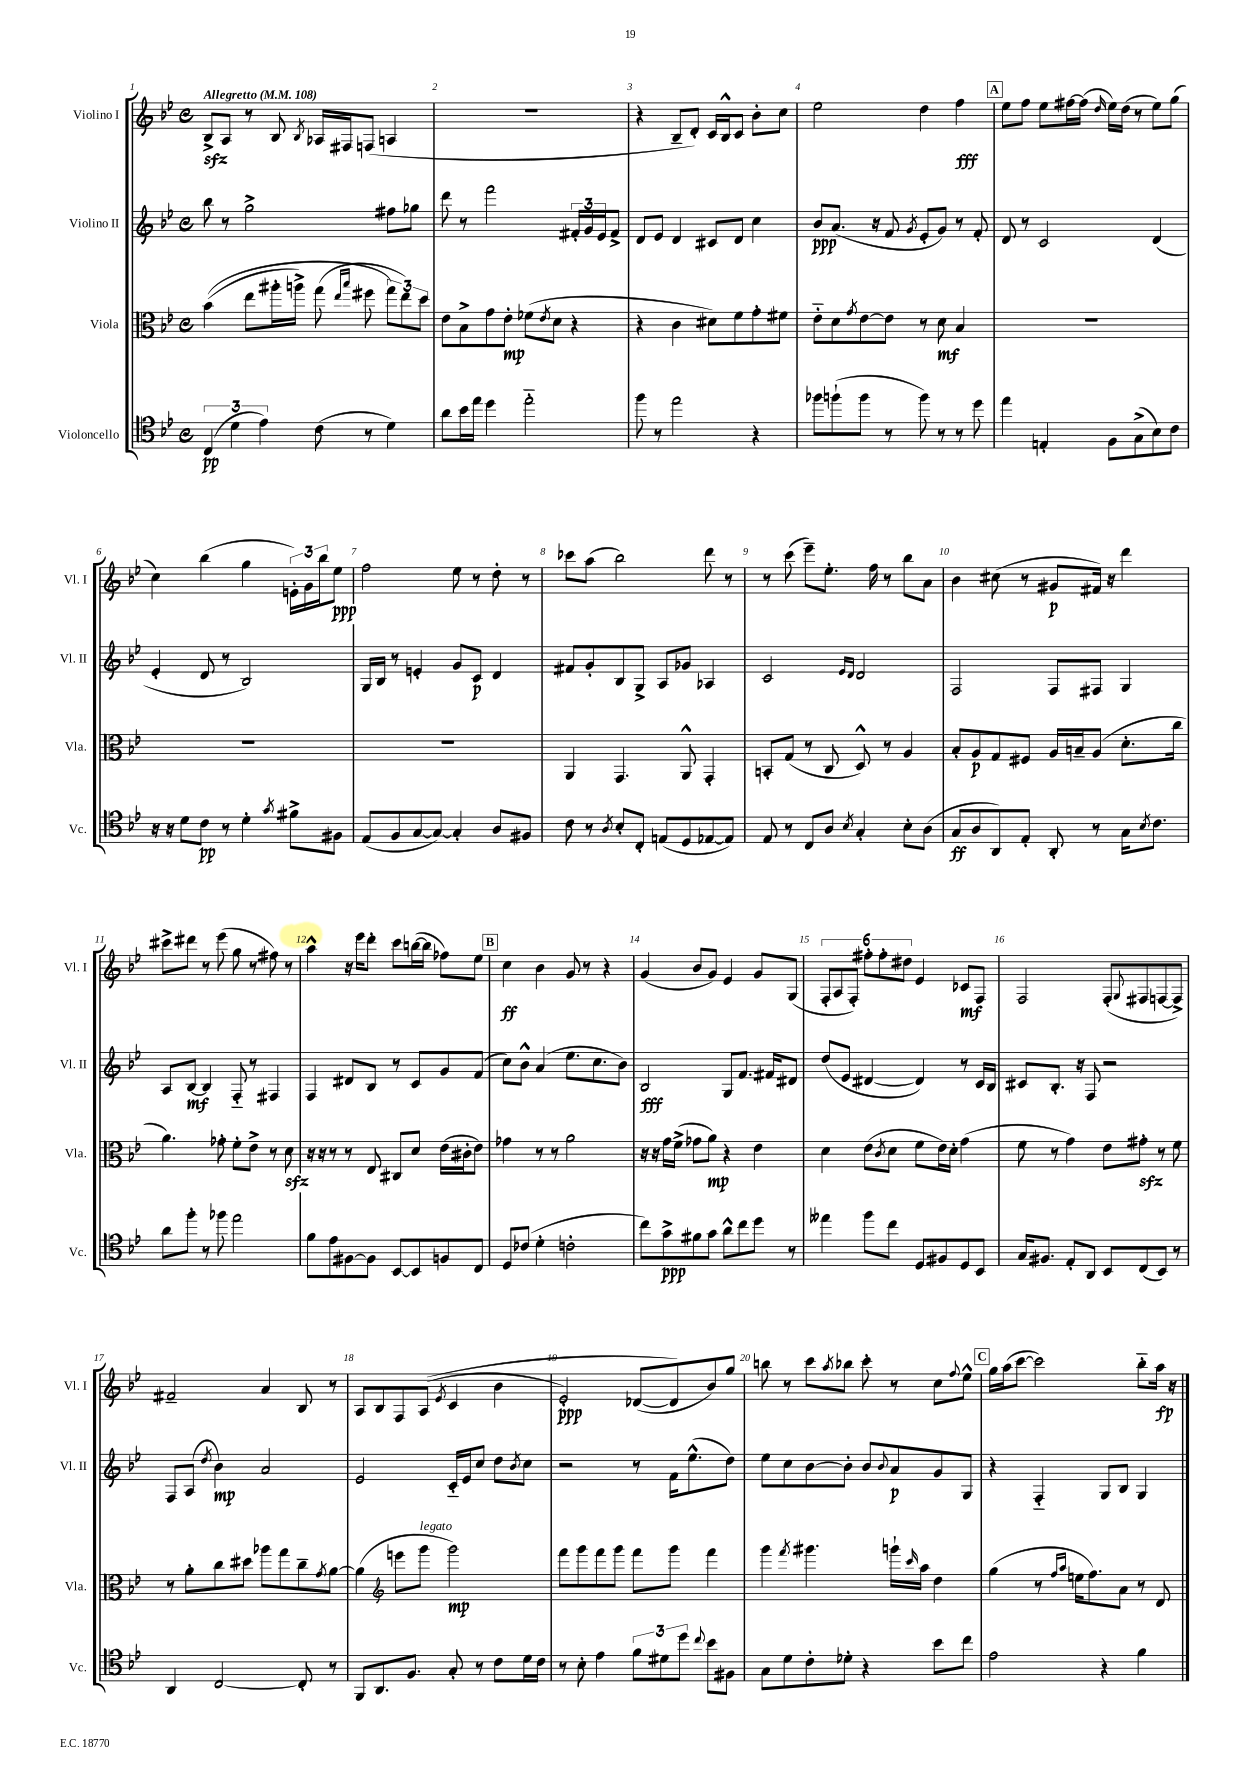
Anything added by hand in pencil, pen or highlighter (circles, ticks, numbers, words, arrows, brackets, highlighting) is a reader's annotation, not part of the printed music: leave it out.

**kern	**kern	**kern	**kern
*staff4	*staff3	*staff2	*staff1
*clefC4	*clefC3	*clefG2	*clefG2
*k[b-e-]	*k[b-e-]	*k[b-e-]	*k[b-e-]
*M4/4	*M4/4	*M4/4	*M4/4
*met(c)	*met(c)	*met(c)	*met(c)
*MM108	*MM108	*MM108	*MM108
(6C	&((4b-	8bb-	8B-^
.	.	8r	8A
6d	.	.	.
.	8ee-	2gg^	8r
6e-)	.	.	.
.	16aa#'	.	8B-
.	16aa^)	.	.
.	.	.	8qB-
(8c	(8gg	.	16A-
.	.	.	16F#
.	16qqee-	.	.
.	16qqbb-	.	.
8r	8ff#	.	(8F
4d)	12gg&)	8ff#	4A
.	12ee-)	.	.
.	.	8gg-	.
.	12dd	.	.
=	=	=	=
8a	8e-	8ddd	1r
16b-	8B-^	8r	.
16ee-	.	.	.
4dd	8g	2fff	.
.	8e-'	.	.
2ee-'~	(8f-	.	.
.	8qe-	.	.
.	8d	.	.
.	4r	24f#'	.
.	.	24g	.
.	.	24e-	.
.	.	8f#^	.
=	=	=	=
8ff	4r	8d	4r
8r	.	8e-	.
2ee-	4c	4d	8B-~
.	.	.	8d')
.	8d#)	8c#	16c
.	.	.	16B-^^
.	8f	8d	8c
4r	8g'	4cc	8b-'
.	8f#	.	8cc
=	=	=	=
8ff-	8e-'~	8b-	2ee-
(8ff`	8d	(8.a	.
.	8qg	.	.
8ff	[8e-	.	.
.	.	16r	.
8r	8e-]	8f	.
.	.	8qg	.
8ff)	8r	8e-'	4dd
8r	8d	8g)	.
8r	4B-	8r	4ff
8dd	.	8f'	.
=	=	=	=
4ee-	1r	8d	8ee-
.	.	8r	8ff
4E'	.	2c	8ee-
.	.	.	[16ff#
.	.	.	(16ff#]
.	.	.	16qqdd
8F	.	.	16ee-)
.	.	.	(16dd
(8G^	.	.	8r
8B-)	.	(4d	8ee-)
8c	.	.	(8gg
=	=	=	=
16r	1r	4e-'	4cc)
16r	.	.	.
8d	.	.	.
8c	.	8d	(4bb-
8r	.	8r	.
4d'	.	2B-)	4gg
8qg	.	.	.
8f#^	.	.	24e')
.	.	.	24g
.	.	.	24bb-
8F#	.	.	8ee-
=	=	=	=
(8E-	1r	16G	2ff
.	.	16B-	.
8F	.	8r	.
[8G	.	4e'	.
8G_)	.	.	.
4G']	.	8g	8ee-
.	.	8c	8r
8A	.	4d	8dd'
8F#	.	.	8r
=	=	=	=
8c	4AA	8f#	8ccc-
8r	.	8g'	(8aa
8qA	.	.	.
8B-'	4.GG	8B-	2bb-)
8C'	.	8G^	.
(8E	.	8A	.
8D	8AA^^	8g-	.
[8E-	4GG'	4A-	8ddd
8E-])	.	.	8r
=	=	=	=
8E-	8BB'	2c	8r
8r	(8G	.	(8ccc
8C	8r	.	8eee-~)
8A	8C	.	8.ee-'
.	.	16qqe-	.
8qB-	.	16qqd	.
4G'	8D^^)	2d	.
.	.	.	16ff
.	8r	.	8r
8B-'	4A	.	8bb-
(8A	.	.	8a
=	=	=	=
8G	8B-'	2F	4b-
8A	8A	.	.
8AA)	8G	.	(8cc#
8E-'	8F#	.	8r
8AA'	16A	8F	8g#
.	16B~	.	.
8r	(8A	8F#	16f#)
.	.	.	16r
16G	8.d'	4G	4ddd
8qB-	.	.	.
8.c	.	.	.
.	16cc	.	.
=	=	=	=
8a	4.a)	8A	8ccc#^
8ff'	.	[8B-	8ddd#
8r	.	4B-]	8r
8ff-	8g-'	.	(8eee-
2ee-	8f'	8F'~	8gg
.	8e-^	8r	8r
.	8r	4F#	8ff#)
.	8d	.	8r
=	=	=	=
8f	16r	4F	4aa^^
.	16r	.	.
8e-	8r	.	.
[8F#	8r	8d#	16r
.	.	.	16eee-
8F#]	8E-	8B-	8ddd'
[8BB-	8C#	8r	8ccc
8BB-]	8d	8c	([16bb
.	.	.	16bb]
8F	(16e-	8g	8ff-)
.	16c#'	.	.
8C	8e-)	(8f	8ee-
=	=	=	=
8D	4g-	8cc)	4cc
(8c-	.	8b-^^	.
4d'	8r	(4a	4b-
.	8r	.	.
2c'	2a	8.ee-	8g
.	.	.	8r
.	.	8.cc	.
.	.	.	4r
.	.	8b-)	.
=	=	=	=
8cc)	16r	2B-	(4g
.	16r	.	.
8g^	16g	.	.
.	(16f^	.	.
8f#	8g-	.	8b-
8g	8a)	.	8g)
8a^^	4r	8G	4e-
8cc	.	8.f	.
8dd	4e-	.	8g
.	.	16f#	.
8r	.	8d#	(8G
=	=	=	=
4ee--	4d	(8dd	12F'
.	.	.	12A
.	.	8e-	.
.	.	.	12F')
8ff	(8e-	[4d#	12ff#'
.	.	.	12ff#'
.	8qc	.	.
8cc	8d	.	.
.	.	.	12dd#
8D	8f	4d#])	4e-
8F#	16e-)	.	.
.	16d'	.	.
8D	(4g	8r	8c-
8BB-	.	16c	8F
.	.	16B-	.
=	=	=	=
16G	8f	8c#	2F
8.F#	.	.	.
.	8r	8.B-'	.
8E-'	4g)	.	.
.	.	16r	.
8AA	.	8F	.
8BB-	8e-	2r	(8F'
.	.	.	8qqG
(8C	8g#'	.	8F#
8BB-)	8r	.	[8F
8r	8f	.	8F^])
=	=	=	=
4AA	8r	8F	2f#~
.	8a'	(8A	.
.	.	8qdd	.
[2C	8cc	4b-)	.
.	8dd#	.	.
.	8aa-	2a	4a
.	8gg	.	.
8C']	8cc~	.	8B-
.	8qg	.	.
8r	[8a	.	8r
=	=	=	=
8FF	(4a]	2e-	8A
8.AA	.	.	8B-
*	*clefG2	*	*
.	8eee	.	8F
8.F	.	.	.
.	8ggg	.	&((8A
.	.	.	8qe-
8G'	2ggg)	16c'~	4c
.	.	16e-	.
8r	.	8cc	.
8c	.	8dd	4b-
.	.	8qb-	.
16d	.	8cc	.
16c	.	.	.
=	=	=	=
8r	8fff	2r	2e-')
8B-'	8ggg	.	.
4e-	8fff	.	.
.	8ggg	.	.
12f	8fff	8r	([8d-
12d#	.	.	.
.	8ggg	16f	8d-]&)
12dd	.	.	.
.	.	(8.ee-^^	.
8qqcc	.	.	.
8b-	4fff	.	8b-)
8F#	.	8dd)	8gg
=	=	=	=
8G	4ggg	8ee-	8bb
8d	.	8cc	8r
.	8qfff	.	.
8c'	4.ggg#	[8b-	8ccc
.	.	.	8qaa
8d-'	.	8b-']	8bb-
4r	.	8b-	8ccc'
.	.	8qqb-	.
.	16ggg`	8a	8r
.	16qqccc	.	.
.	16aa	.	.
8b-	4dd	8g	8cc
.	.	.	8qqff
8cc	.	8G	8ee-^^
=	=	=	=
2e-	(4gg	4r	16gg
.	.	.	(16aa
.	.	.	[8ccc
.	8r	4F'~	2ccc])
.	16qqff	.	.
.	16qqaa	.	.
.	16ee	.	.
.	8.ff)	.	.
4r	.	8G	.
.	8a	8B-	.
4f	8r	4G	8bb-'~
.	8d	.	16aa
.	.	.	16r
==	==	==	==
*-	*-	*-	*-
